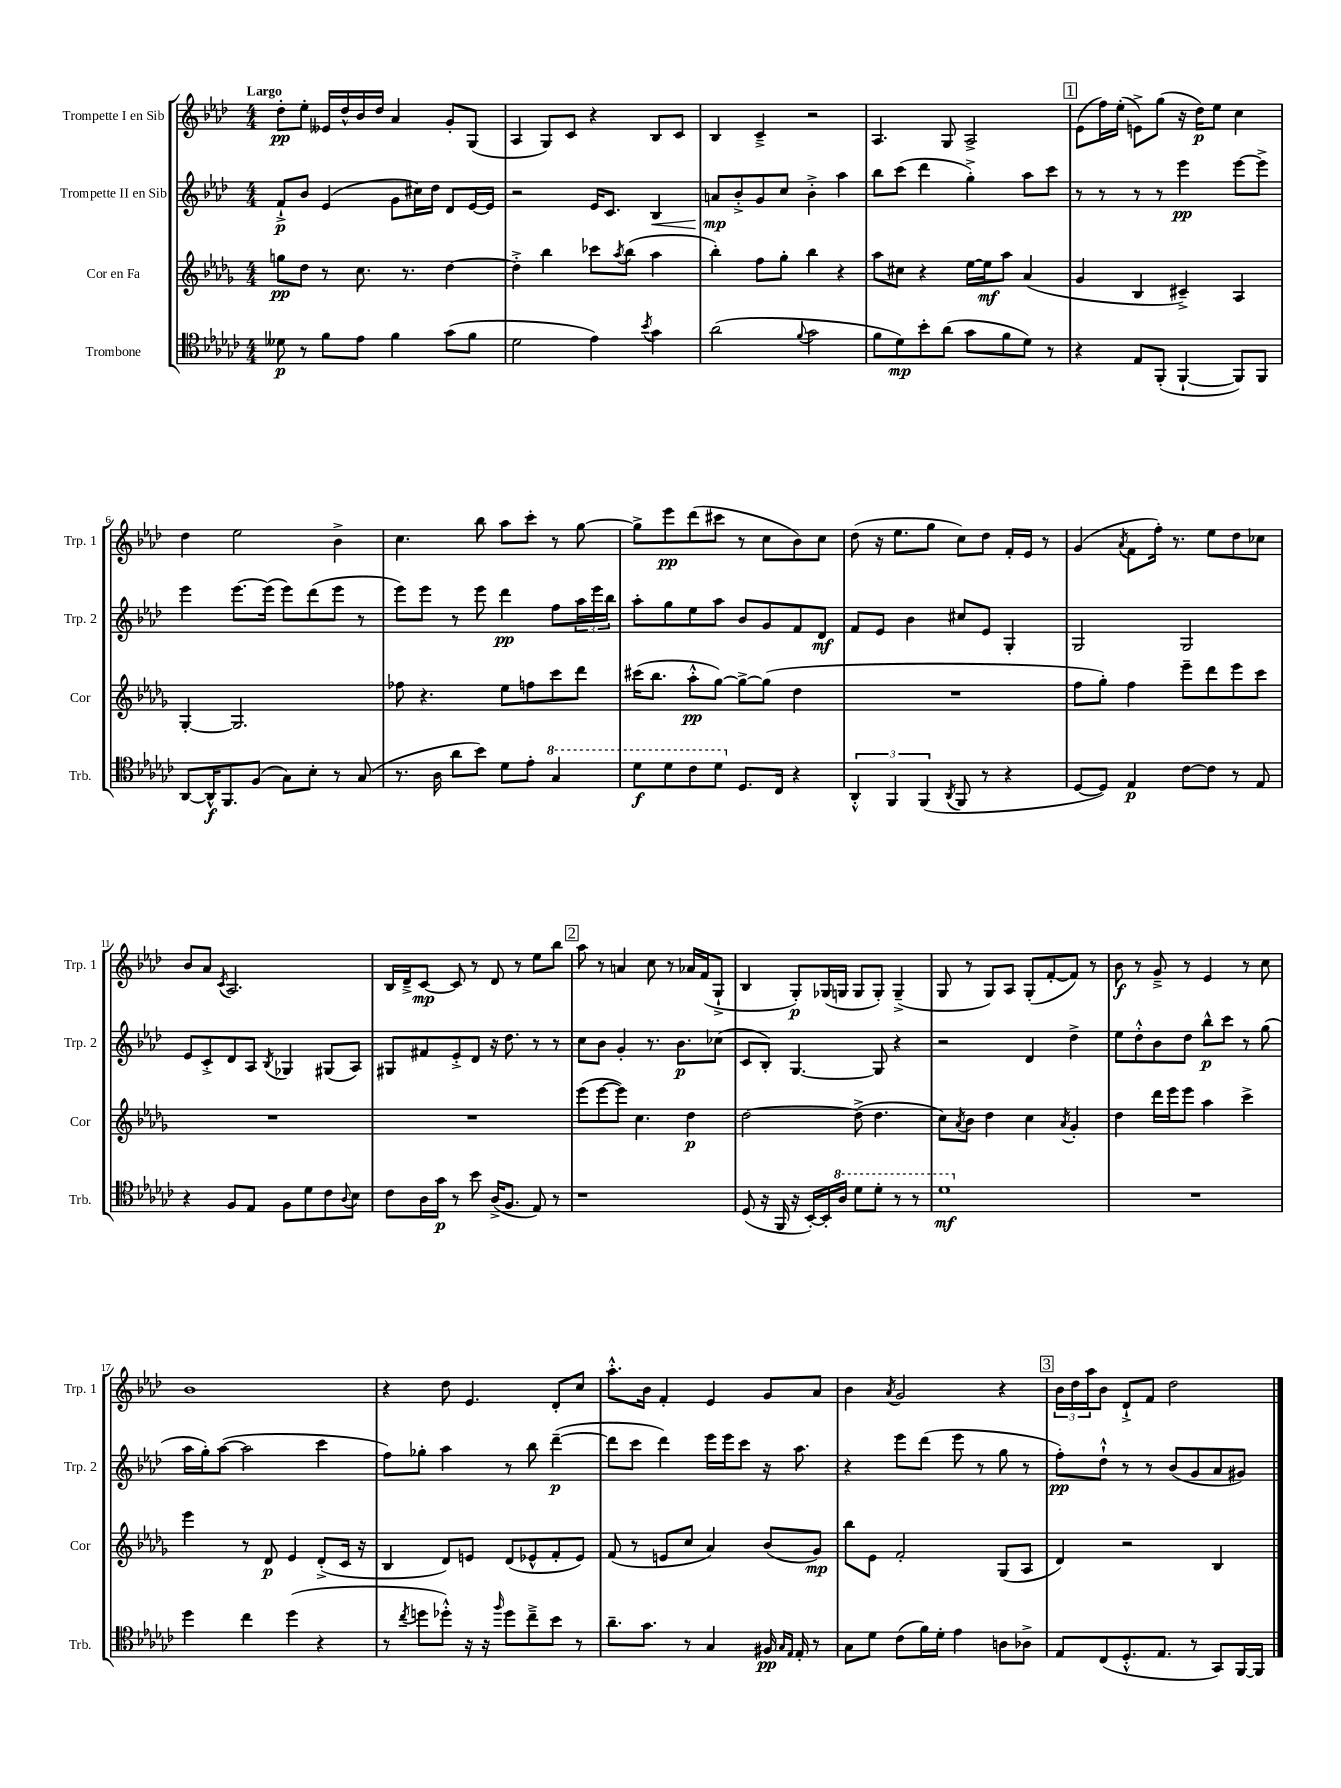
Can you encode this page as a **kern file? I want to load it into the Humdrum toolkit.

**kern	**dynam	**kern	**dynam	**kern	**dynam	**kern	**dynam
*part4	*part4	*part3	*part3	*part2	*part2	*part1	*part1
*staff4	*staff4	*staff3	*staff3	*staff2	*staff2	*staff1	*staff1
*I"Trombone	*	*I"Cor en Fa	*	*I"Trompette II en Sib	*	*I"Trompette I en Sib	*
*I'Trb.	*	*I'Cor	*	*I'Trp. 2	*	*I'Trp. 1	*
*clefC4	*	*clefG2	*	*clefG2	*	*clefG2	*
*k[b-e-a-d-g-c-]	*	*k[b-e-a-d-g-]	*	*k[b-e-a-d-]	*	*k[b-e-a-d-]	*
*M4/4	*	*M4/4	*	*M4/4	*	*M4/4	*
=1	=1	=1	=1	=1	=1	=1	=1
!	!	!	!	!	!	!LO:TX:a:B:t=Largo	!
8d--X\	p	8ggn\L	pp	8f`^/L	p	8dd-'\L	pp
8r	.	8dd-\J	.	8b-/J	.	8ee-'\J	.
8f\L	.	8r	.	(4e-/	.	16e--X/LL	.
.	.	.	.	.	.	16dd-^^/	.
8e-\J	.	8.cc\	.	.	.	16b-/	.
.	.	.	.	.	.	16dd-/JJ	.
4f\	.	.	.	8g\L	.	4a-/	.
.	.	8.r	.	.	.	.	.
.	.	.	.	16cc#X\L)	.	.	.
.	.	.	.	16dd-\JJ	.	.	.
(8g-\L	.	[4dd-\	.	8d-/L	.	8g'/L	.
8f\J	.	.	.	[16e-/L	.	(8G/J	.
.	.	.	.	16e-/JJ]	.	.	.
=2	=2	=2	=2	=2	=2	=2	=2
2d-\	.	4dd-'^\]	.	2r	.	4A-/	.
.	.	4bb-\	.	.	.	8G/L)	.
.	.	.	.	.	.	8c/J	.
4e-\)	.	8ccc-X\L	.	16e-/KL	.	4r	.
.	.	.	.	8.c/J	.	.	.
.	.	8qaa-/	.	.	.	.	.
.	.	(8bb-\J	.	.	.	.	.
8qb-/	.	.	.	.	.	.	.
!	!	!	!	!	!LO:HP:b	!	!
4g-\	.	4aa-\	.	4B-/	<	8B-/L	.
.	.	.	.	.	.	8c/J	.
=3	=3	=3	=3	=3	=3	=3	=3
(2a-\	.	4bb-'\)	.	8an/L	mp	4B-/	.
.	.	.	.	8b-'^/	[	.	.
.	.	8ff\L	.	8g/	.	4c~^/	.
.	.	8gg-'\J	.	8cc/J	.	.	.
8qqf/	.	.	.	.	.	.	.
2g-\	.	4bb-\	.	4b-'^\	.	2r	.
.	.	4r	.	4aa-\	.	.	.
=4	=4	=4	=4	=4	=4	=4	=4
8f\L	.	8aa-\L	.	8bb-\L	.	4.A-/	.
8d-\)	mp	8cc#X\J	.	(8ccc\J	.	.	.
8b-'\	.	4r	.	4ddd-\	.	.	.
(8a-\J	.	.	.	.	.	8G/	.
8g-\L	.	[16ee-\LL	.	4gg'^\)	.	2A-^/	.
.	.	16ee-\J]	mf	.	.	.	.
8f\	.	8aa-\J	.	.	.	.	.
8d-\J)	.	(4a-/	.	8aa-\L	.	.	.
8r	.	.	.	8ccc\J	.	.	.
!!LO:REH:place=s1:t=1
=5	=5	=5	=5	=5	=5	=5	=5
4r	.	4g-/	.	8r	.	(8e-\L	.
.	.	.	.	8r	.	16ff\L)	.
.	.	.	.	.	.	(16ee-'\JJ	.
8E-/L	.	4B-/	.	8r	.	8en^\L)	.
(8FF'/J	.	.	.	8r	.	(8gg\J	.
[4FF`/	.	4c#X~^/)	.	4eee-\	pp	16r	.
.	.	.	.	.	.	16dd-\KL)	p
.	.	.	.	.	.	8ee-\J	.
8FF/L])	.	4A-/	.	[8eee-\L	.	4cc\	.
8FF/J	.	.	.	8eee-^\J]	.	.	.
!!LO:LB:g=z
=6	=6	=6	=6	=6	=6	=6	=6
[8AA-/L	.	[4G-'/	.	4eee-\	.	4dd-\	.
16AA-^^/K]	f	.	.	.	.	.	.
8.FF/	.	.	.	.	.	.	.
.	.	2.G-/]	.	[8.eee-\L	.	2ee-\	.
(8F/J	.	.	.	.	.	.	.
.	.	.	.	(16eee-\Jk]	.	.	.
8G-\L)	.	.	.	8eee-\L)	.	.	.
8B-'\J	.	.	.	(8ddd-\	.	.	.
8r	.	.	.	8eee-\J	.	4b-^\	.
(8G-/	.	.	.	8r	.	.	.
=7	=7	=7	=7	=7	=7	=7	=7
8.r	.	8ff-X\	.	8eee-\L)	.	4.cc\	.
.	.	4.r	.	8eee-\J	.	.	.
16A-\	.	.	.	.	.	.	.
8a-\L	.	.	.	8r	.	.	.
8b-\J)	.	.	.	8eee-\	.	8bb-\	.
8d-\L	.	8ee-\L	.	4ddd-\	pp	8aa-\L	.
8e-'\J	.	8ffn\	.	.	.	8ccc'\J	.
*8va	*	*	*	*	*	*	*
4g-/	.	8ccc\	.	8ff\L	.	8r	.
.	.	8ddd-\J	.	24aa-\L	.	[8gg\	.
.	.	.	.	24eee-\	.	.	.
.	.	.	.	24bb-\JJ	.	.	.
=8	=8	=8	=8	=8	=8	=8	=8
8dd-\L	f	(16ccc#X\KL	.	8aa-'\L	.	8gg^\L]	.
.	.	8.bb-\J	.	.	.	.	.
8dd-\	.	.	.	8gg\	.	8eee-\	pp
8cc-\	.	8aa-'^^\L	pp	8ee-\	.	(8ddd-\	.
8dd-\J	.	[8gg-\J)	.	8aa-\J	.	8ccc#X\J	.
*X8va	*	*	*	*	*	*	*
8.D-/L	.	8gg-^\L_	.	8b-/L	.	8r	.
.	.	(8gg-\J]	.	8g/	.	8cc\L	.
16C-/Jk	.	.	.	.	.	.	.
4r	.	4dd-\	.	8f/	.	8b-\)	.
.	.	.	.	8d-/J	mf	8cc\J	.
=9	=9	=9	=9	=9	=9	=9	=9
6AA-'^^/	.	1r	.	8f/L	.	(8dd-\	.
.	.	.	.	8e-/J	.	16r	.
6FF/	.	.	.	.	.	.	.
.	.	.	.	.	.	8.ee-\L	.
.	.	.	.	4b-\	.	.	.
(6FF/	.	.	.	.	.	.	.
.	.	.	.	.	.	8gg\J	.
8qAA-/	.	.	.	.	.	.	.
8FF/	.	.	.	8cc#X/L	.	8cc\L)	.
8r	.	.	.	8e-/J	.	8dd-\J	.
4r	.	.	.	4G'/	.	16f'/LL	.
.	.	.	.	.	.	16e-/JJ	.
.	.	.	.	.	.	8r	.
=10	=10	=10	=10	=10	=10	=10	=10
[8D-/L	.	8ff\L	.	2G/	.	(4g/	.
8D-/J])	.	8gg-'\J)	.	.	.	.	.
.	.	.	.	.	.	8qa-/	.
4E-/	p	4ff\	.	.	.	8f\L	.
.	.	.	.	.	.	16ff'\Jk)	.
.	.	.	.	.	.	8.r	.
[8c-\L	.	8eee-~\L	.	2G/	.	.	.
8c-\J]	.	8ddd-\	.	.	.	8ee-\L	.
8r	.	8eee-\	.	.	.	8dd-\	.
8E-/	.	8ccc\J	.	.	.	8cc-X\J	.
!!LO:LB:g=z
=11	=11	=11	=11	=11	=11	=11	=11
4r	.	1r	.	8e-/L	.	8b-/L	.
.	.	.	.	8c'^/	.	8a-/J	.
.	.	.	.	.	.	8qc/	.
8F/L	.	.	.	8d-/	.	2.A-/	.
8E-/J	.	.	.	8A-/J	.	.	.
.	.	.	.	8qB-/	.	.	.
8F\L	.	.	.	4G-X/	.	.	.
8d-\	.	.	.	.	.	.	.
8c-\	.	.	.	(8G#X/L	.	.	.
8qqA-/	.	.	.	.	.	.	.
8B-\J	.	.	.	8A-/J)	.	.	.
=12	=12	=12	=12	=12	=12	=12	=12
8c-\L	.	1r	.	8G#X/L	.	16B-/LL	.
.	.	.	.	.	.	16d-~^/J	.
16A-\L	.	.	.	8f#X/	.	[8c/J	mp
16g-\JJ	p	.	.	.	.	.	.
8r	.	.	.	8e-'^/	.	8c/]	.
8b-\	.	.	.	8d-/J	.	8r	.
(16A-^/KL	.	.	.	16r	.	8d-/	.
8.F/J	.	.	.	8.dd-\	.	.	.
.	.	.	.	.	.	8r	.
8E-/)	.	.	.	8r	.	8ee-\L	.
8r	.	.	.	8r	.	8bb-\J	.
!!LO:REH:place=s1:t=2
=13	=13	=13	=13	=13	=13	=13	=13
1r	.	(8eee-\L	.	8cc\L	.	8aa-\	.
.	.	[8eee-\	.	8b-\J	.	8r	.
.	.	8eee-\J])	.	4g'/	.	4an/	.
.	.	4.cc\	.	.	.	.	.
.	.	.	.	8.r	.	8cc\	.
.	.	.	.	.	.	8r	.
.	.	.	.	8.b-\L	p	.	.
.	.	4dd-\	p	.	.	16a-X/LL	.
.	.	.	.	.	.	(16f/J	.
.	.	.	.	(8cc-X\J	.	8G`^/J	.
=14	=14	=14	=14	=14	=14	=14	=14
(8D-/	.	[2dd-\	.	8c/L	.	4B-/	.
16r	.	.	.	8B-'/J)	.	.	.
16FF/	.	.	.	.	.	.	.
16r	.	.	.	[4.G/	.	8G'/L)	p
[16BB-'/LL)	.	.	.	.	.	.	.
16BB-'/]	.	.	.	.	.	(16G-X/L	.
*8va	*	*	*	*	*	*	*
16a-/JJ	.	.	.	.	.	16Gn/JJ	.
8dd-\L	.	(8dd-^\]	.	.	.	8G/L	.
8dd-'\J	.	4.dd-\	.	8G/]	.	8G'/J)	.
8r	.	.	.	4r	.	(4G~^/	.
8r	.	.	.	.	.	.	.
=15	=15	=15	=15	=15	=15	=15	=15
1dd-	mf	8cc\L)	.	2r	.	8G/	.
.	.	8qa-/	.	.	.	.	.
.	.	8b-\J	.	.	.	8r	.
.	.	4dd-\	.	.	.	8G/L)	.
.	.	.	.	.	.	8A-/J	.
.	.	4cc\	.	4d-/	.	(8G'/L	.
.	.	.	.	.	.	[8f'/	.
.	.	8qa-/	.	.	.	.	.
.	.	4g-'/	.	4dd-^\	.	8f/J])	.
.	.	.	.	.	.	8r	.
=16	=16	=16	=16	=16	=16	=16	=16
*X8va	*	*	*	*	*	*	*
1r	.	4dd-\	.	8ee-\L	.	8b-\	f
.	.	.	.	8dd-'^^\	.	8r	.
.	.	16ddd-\LL	.	8b-\	.	8g~^/	.
.	.	16eee-\J	.	.	.	.	.
.	.	8eee-\J	.	8dd-\J	.	8r	.
.	.	4aa-\	.	8bb-^^\L	p	4e-/	.
.	.	.	.	8ccc\J	.	.	.
.	.	4ccc^\	.	8r	.	8r	.
.	.	.	.	(8gg\	.	8cc\	.
!!LO:LB:g=z
=17	=17	=17	=17	=17	=17	=17	=17
4dd-\	.	4eee-\	.	16aa-\LL	.	1b-	.
.	.	.	.	16gg'\J)	.	.	.
.	.	.	.	([8aa-\J	.	.	.
4cc-\	.	8r	.	2aa-\]	.	.	.
.	.	8d-/	p	.	.	.	.
(4dd-\	.	4e-/	.	.	.	.	.
4r	.	(8d-'^/L	.	4ccc\	.	.	.
.	.	16c/Jk	.	.	.	.	.
.	.	16r	.	.	.	.	.
=18	=18	=18	=18	=18	=18	=18	=18
8r	.	4B-/	.	8ff\L)	.	4r	.
8qcc-/	.	.	.	.	.	.	.
8ddn\L	.	.	.	8gg-X'\J	.	.	.
8dd-X'^^\J)	.	8d-/L)	.	4aa-\	.	8dd-\	.
16r	.	8en/J	.	.	.	4.e-/	.
16r	.	.	.	.	.	.	.
16qqff/	.	.	.	.	.	.	.
8dd-\L	.	(8d-/L	.	8r	.	.	.
8cc-~^\	.	8e-X^^/	.	8bb-\	.	.	.
8b-\J	.	8f'/	.	([4ddd-~\	p	8d-'/L	.
8r	.	8e-/J)	.	.	.	8cc/J	.
=19	=19	=19	=19	=19	=19	=19	=19
8.a-~\L	.	(8f/	.	8ddd-\L]	.	8.aa-'^^\L	.
.	.	8r	.	8ccc\J	.	.	.
8.g-\J	.	.	.	.	.	16b-\Jk	.
.	.	8en/L	.	4ddd-\)	.	4f'/	.
8r	.	8cc/J	.	.	.	.	.
4G-/	.	4a-/)	.	16eee-\LL	.	4e-/	.
.	.	.	.	16eee-\J	.	.	.
.	.	.	.	8ccc\J	.	.	.
16F#X/	pp	(8b-/L	.	16r	.	8g/L	.
16qqG-/LL	.	.	.	.	.	.	.
16qqE-/JJ	.	.	.	.	.	.	.
16E-'/	.	.	.	8.aa-\	.	.	.
8r	.	8g-/J)	mp	.	.	8a-/J	.
=20	=20	=20	=20	=20	=20	=20	=20
8G-\L	.	8bb-\L	.	4r	.	4b-\	.
8d-\J	.	8e-\J	.	.	.	.	.
.	.	.	.	.	.	8qa-/	.
(8c-\L	.	2f'/	.	8eee-\L	.	2g/	.
16f\L)	.	.	.	(8ddd-\J	.	.	.
16d-'\JJ	.	.	.	.	.	.	.
4e-\	.	.	.	8eee-\	.	.	.
.	.	.	.	8r	.	.	.
8An\L	.	(8G-/L	.	8gg\	.	4r	.
8A-X^\J	.	8A-/J	.	8r	.	.	.
!!LO:REH:place=s1:t=3
=21	=21	=21	=21	=21	=21	=21	=21
8E-/L	.	4d-/)	.	8ff'\L)	pp	24b-\LL	.
.	.	.	.	.	.	24dd-\	.
.	.	.	.	.	.	24aa-\J	.
(8C-/	.	.	.	8dd-`^^\J	.	8b-\J	.
8.D-'^^/	.	2r	.	8r	.	8d-`^/L	.
.	.	.	.	8r	.	8f/J	.
8.E-/J	.	.	.	.	.	.	.
.	.	.	.	(8b-/L	.	2dd-\	.
8r	.	.	.	8g/	.	.	.
8GG-/L)	.	4B-/	.	8a-/	.	.	.
[16FF/L	.	.	.	8g#X/J)	.	.	.
16FF/JJ]	.	.	.	.	.	.	.
==	==	==	==	==	==	==	==
*-	*-	*-	*-	*-	*-	*-	*-
